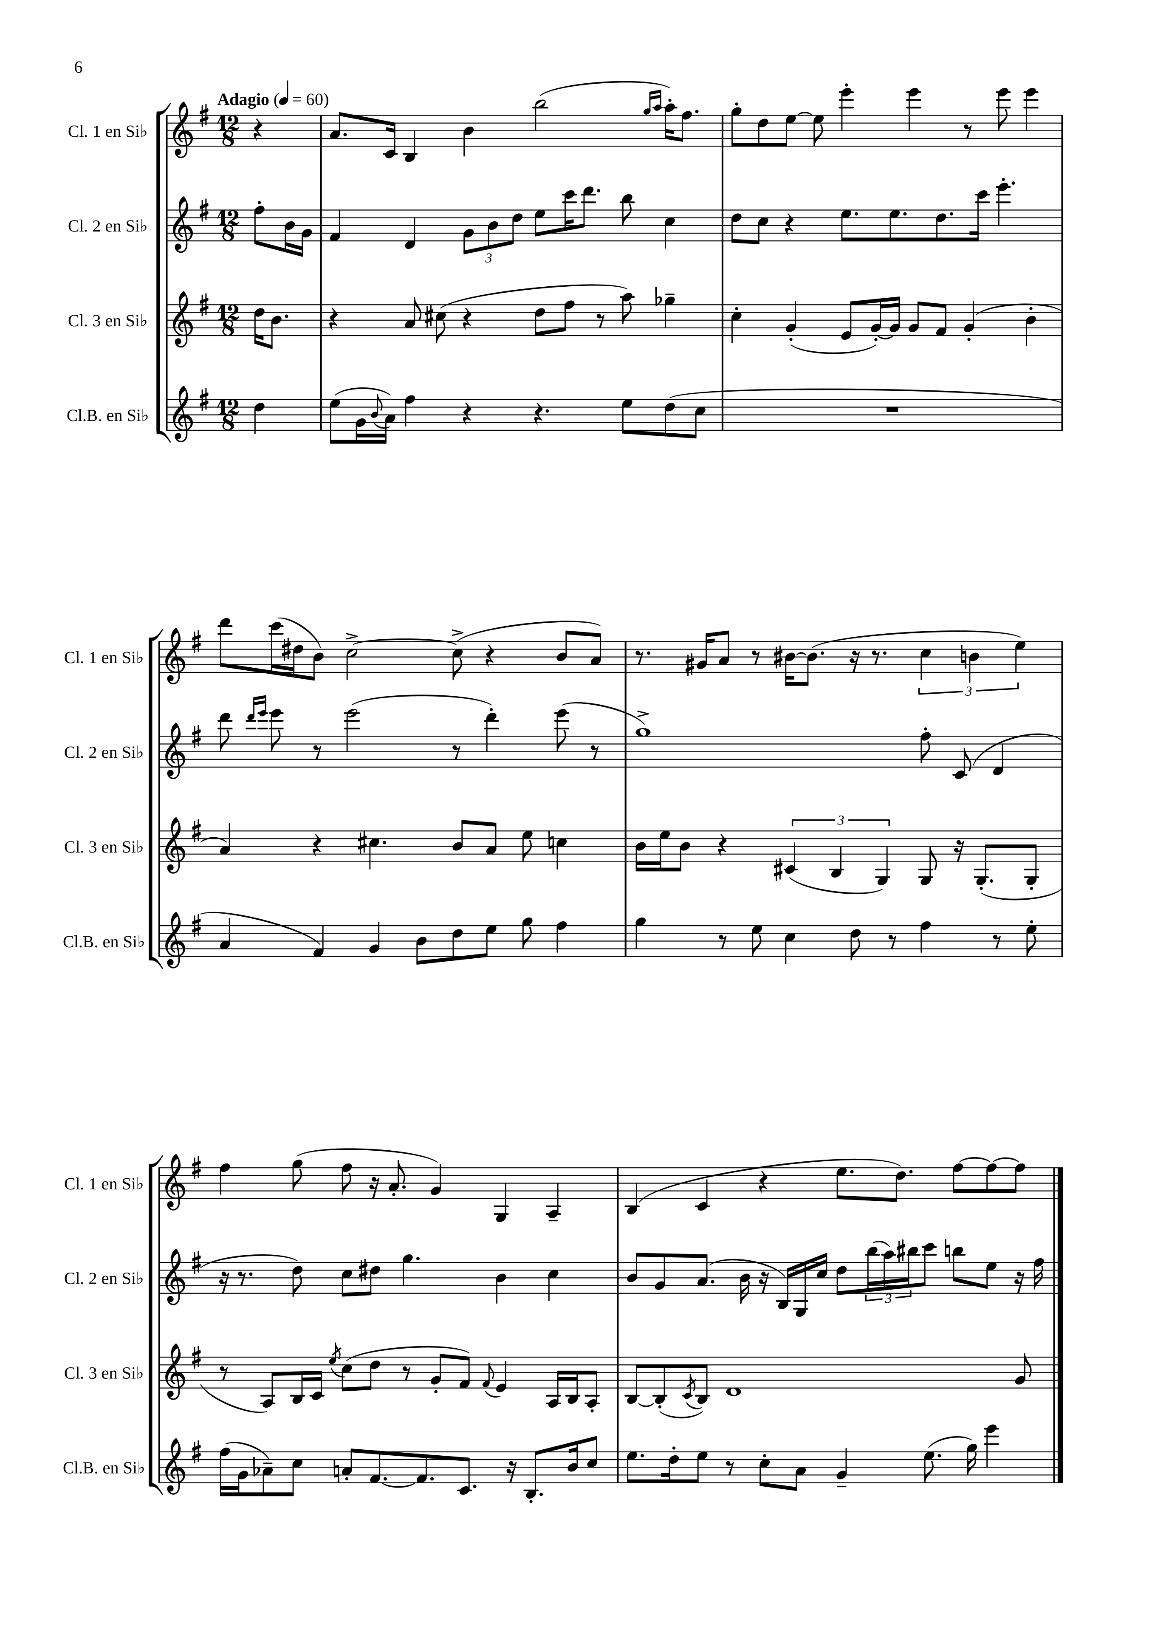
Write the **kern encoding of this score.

**kern	**kern	**kern	**kern
*part4	*part3	*part2	*part1
*staff4	*staff3	*staff2	*staff1
*I"Cl.B. en Si♭	*I"Cl. 3 en Si♭	*I"Cl. 2 en Si♭	*I"Cl. 1 en Si♭
*I'Cl.B. en Si♭	*I'Cl. 3 en Si♭	*I'Cl. 2 en Si♭	*I'Cl. 1 en Si♭
*clefG2	*clefG2	*clefG2	*clefG2
*k[f#]	*k[f#]	*k[f#]	*k[f#]
*M12/8	*M12/8	*M12/8	*M12/8
*MM60	*MM60	*MM60	*MM60
=	=	=	=
!	!	!	!LO:TX:a:B:t=Adagio
4dd\	16dd\KL	8ff#'\L	4r
.	8.b\J	.	.
.	.	16b\L	.
.	.	16g\JJ	.
=1	=1	=1	=1
(8ee\L	4r	4f#/	8.a/L
16g\L	.	.	.
8qqb/	.	.	.
16a\JJ)	.	.	16c/Jk
4ff#\	8a/	4d/	4B/
.	(8cc#X\	.	.
4r	4r	12g\L	4b\
.	.	12b\	.
.	.	12dd\J	.
4.r	8dd\L	8ee\L	(2bb\
.	8ff#\J	16ccc\K	.
.	.	8.ddd\J	.
.	8r	.	.
8ee\L	8aa\)	8bb\	.
.	.	.	16qqgg/LL
.	.	.	16qqaa/JJ
(8dd\	4gg-X~\	4cc\	16aa'\KL)
.	.	.	8.ff#\J
8cc\J	.	.	.
=2	=2	=2	=2
1.r	4cc'\	8dd\L	8gg'\L
.	.	8cc\J	8dd\
.	(4g'/	4r	[8ee\J
.	.	.	8ee\]
.	8e/L	8.ee\L	4eee'\
.	[16g'/L)	.	.
.	16g/JJ]	8.ee\	.
.	8g/L	.	4eee\
.	8f#/J	8.dd\	.
.	(4g'/	.	8r
.	.	16ccc\Jk	.
.	.	4.eee'\	8eee\
.	4b'\	.	4eee\
!!LO:LB:g=z
=3	=3	=3	=3
4a/	4a/)	8ddd\	8ddd\L
.	.	16qqddd/LL	.
.	.	16qqeee/JJ	.
.	.	8eee\	(16ccc\L
.	.	.	16dd#X\J
4f#/)	4r	8r	8b\J)
.	.	(2eee\	[2cc^\
4g/	4.cc#X\	.	.
8b\L	.	.	.
8dd\	8b/L	8r	(8cc^\]
8ee\J	8a/J	4ddd'\)	4r
8gg\	8ee\	.	.
4ff#\	4ccn\	(8eee\	8b/L
.	.	8r	8a/J)
=4	=4	=4	=4
4gg\	16b\LL	1gg^)	8.r
.	16ee\J	.	.
.	8b\J	.	.
.	.	.	16g#X/KL
8r	4r	.	8a/J
8ee\	.	.	8r
4cc\	(6c#X/	.	[16b#X\KL
.	.	.	(8.b#\J]
.	6B/	.	.
8dd\	.	.	16r
.	.	.	8.r
.	6G/)	.	.
8r	.	.	.
4ff#\	8G/	8ff#'\	6cc\
.	16r	(8c/	.
.	.	.	6bn\
.	(8.G'/L	.	.
8r	.	4d/	.
.	.	.	6ee\)
8ee'\	8G'/J	.	.
!!LO:LB:g=z
=5	=5	=5	=5
(16ff#\LL	8r	16r	4ff#\
16g\J	.	8.r	.
8a-X~\)	8A/L)	.	.
8cc\J	16B/L	8dd\)	(8gg\
.	16c/JJ	.	.
.	8qee/	.	.
8an'/L	(8cc\L	8cc\L	8ff#\
[8.f#/	8dd\J	8dd#X\J	16r
.	.	.	8.a'/
.	8r	4.gg\	.
8.f#/]	.	.	.
.	8g'/L	.	4g/)
8.c/J	8f#/J)	.	.
.	8qqf#/	.	.
.	4e/	4b\	4G/
16r	.	.	.
8.B'/L	.	.	.
.	16A/LL	4cc\	4A~/
16b/k	16B/J	.	.
8cc/J	8A'/J	.	.
=6	=6	=6	=6
8.ee\L	[8B/L	8b/L	(4B/
.	(8B'/]	8g/	.
16dd'\k	.	.	.
.	8qc/	.	.
8ee\J	8B/J)	(8.a/J	4c/
8r	1d	.	.
.	.	16b\	.
8cc'\L	.	16r	4r
.	.	16B/LL)	.
8a\J	.	16G/	.
.	.	16cc/JJ	.
4g~/	.	8dd\L	8.ee\L
.	.	(24bb\L	.
.	.	24aa\)	.
.	.	.	8.dd\J)
.	.	24bb#X\J	.
(8.ee\	.	8ccc\J	.
.	.	8bbn\L	[8ff#\L
16gg\)	.	.	.
4eee\	.	8ee\J	8ff#\_
.	8g/	16r	8ff#\J]
.	.	16ff#\	.
==	==	==	==
*-	*-	*-	*-
